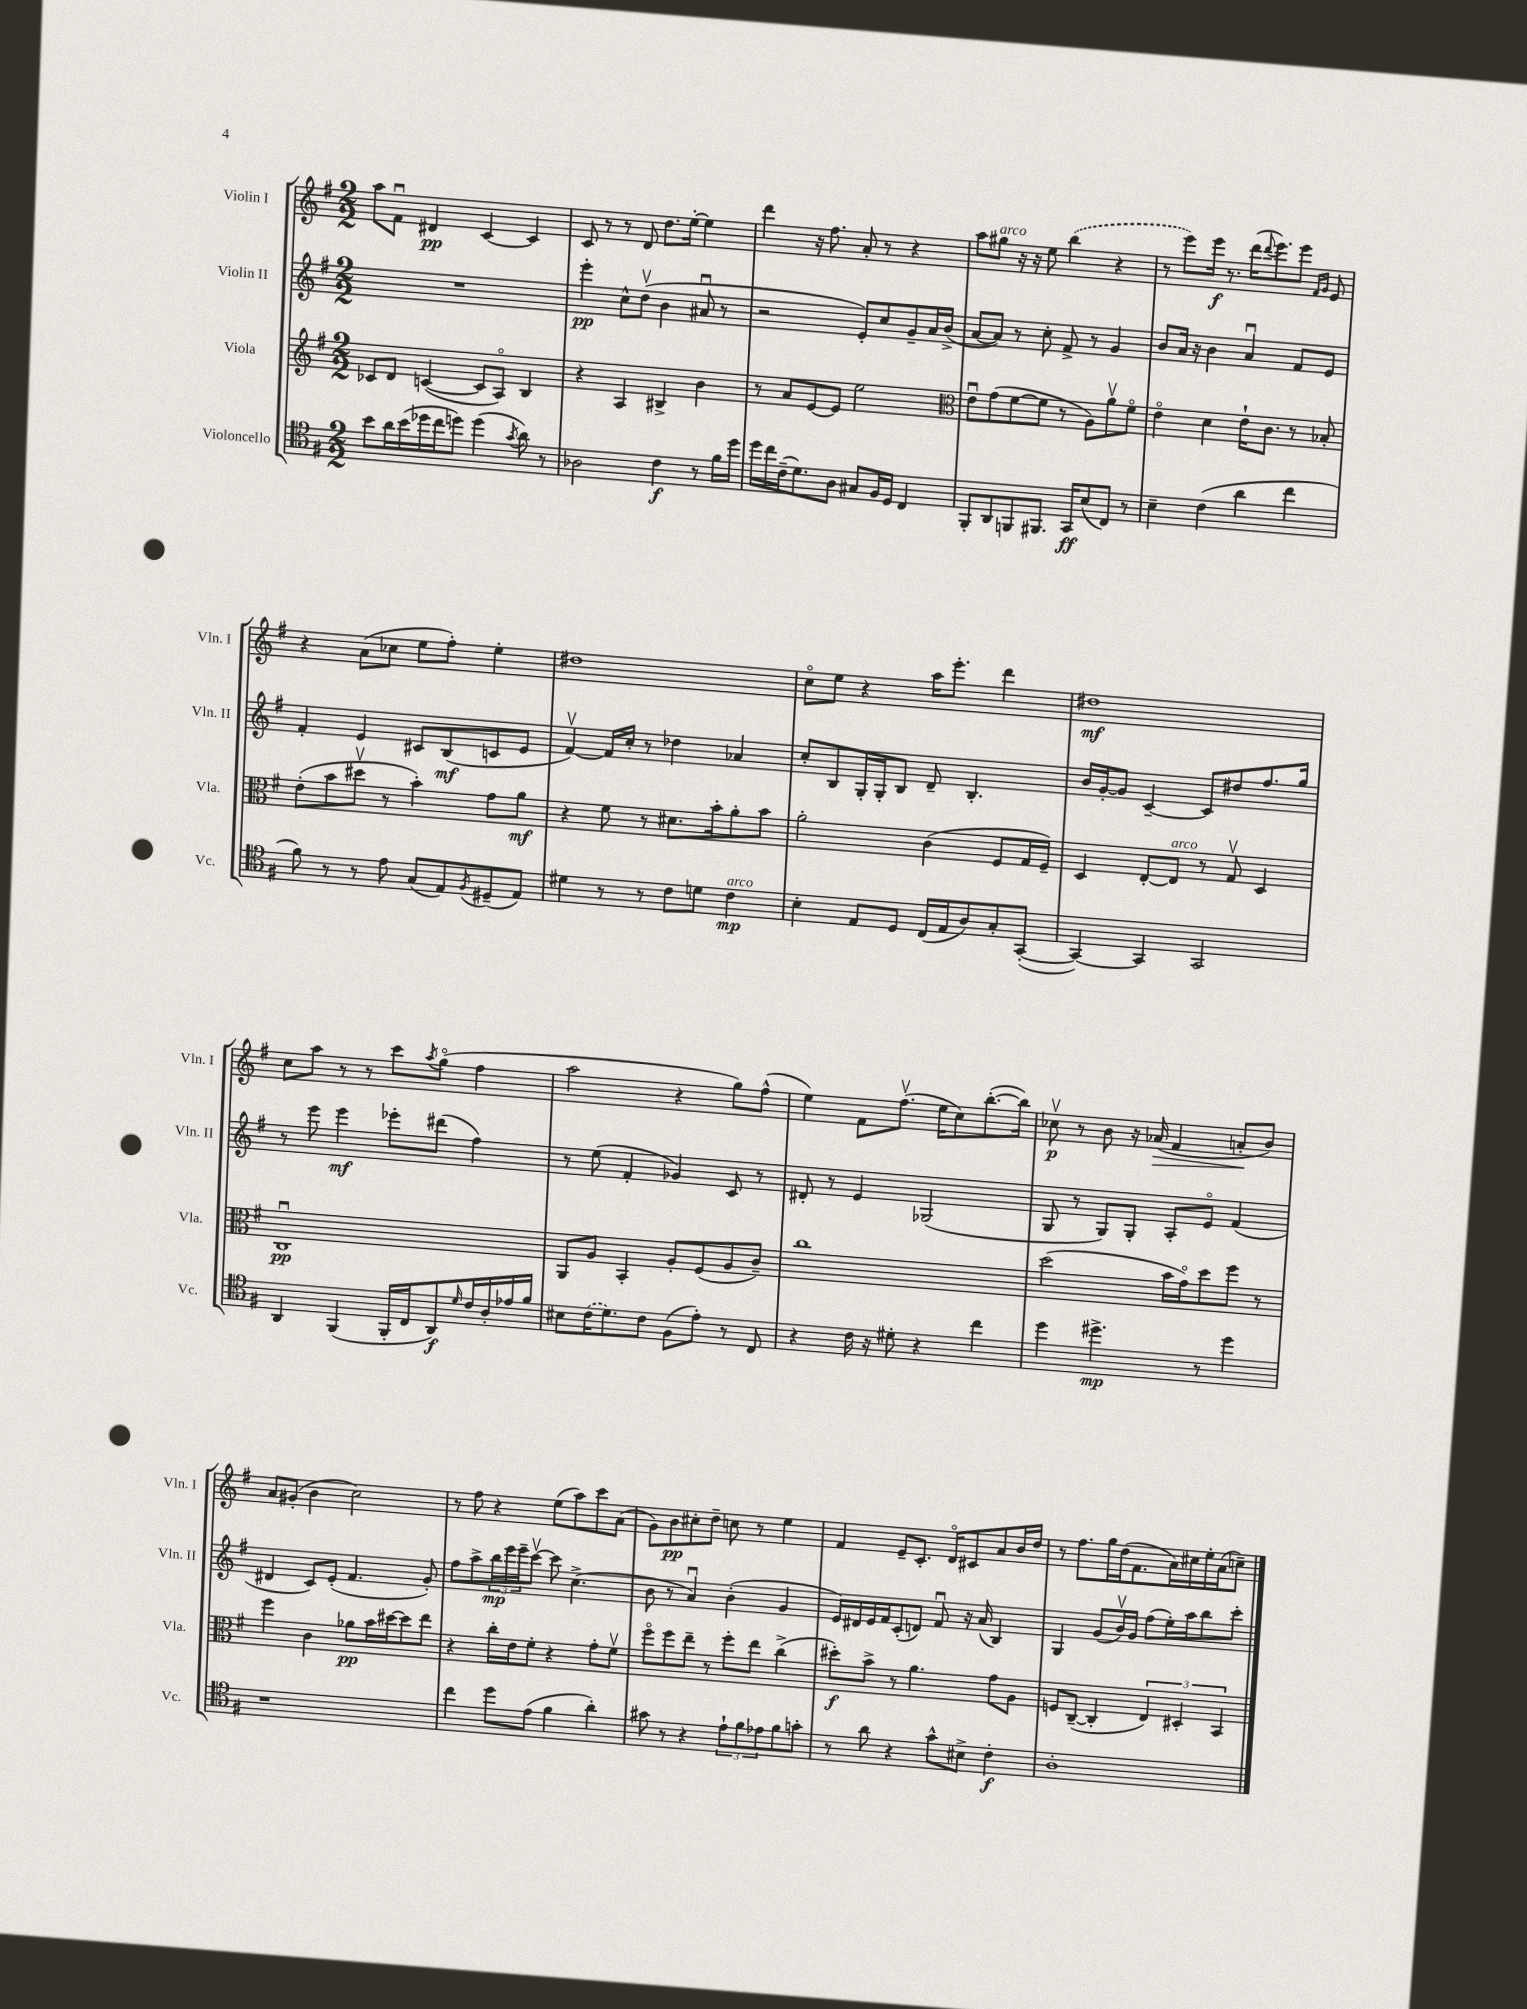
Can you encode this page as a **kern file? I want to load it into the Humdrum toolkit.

**kern	**dynam	**kern	**dynam	**kern	**dynam	**kern	**dynam
*part4	*part4	*part3	*part3	*part2	*part2	*part1	*part1
*staff4	*staff4	*staff3	*staff3	*staff2	*staff2	*staff1	*staff1
*I"Violoncello	*	*I"Viola	*	*I"Violin II	*	*I"Violin I	*
*I'Vc.	*	*I'Vla.	*	*I'Vln. II	*	*I'Vln. I	*
*clefC4	*	*clefG2	*	*clefG2	*	*clefG2	*
*k[f#]	*	*k[f#]	*	*k[f#]	*	*k[f#]	*
*M2/2	*	*M2/2	*	*M2/2	*	*M2/2	*
=66	=66	=66	=66	=66	=66	=66	=66
8b\L	.	8c-X/L	.	1r	.	8aa\L	.
16a\L	.	8d/J	.	.	.	8f#u\J	.
(16b\	.	.	.	.	.	.	.
16dd-X\	.	([4cn/	.	.	.	4d#X/	pp
16cc\J	.	.	.	.	.	.	.
8ddn\J)	.	.	.	.	.	.	.
(4dd\	.	8c/L]	.	.	.	[4c/	.
.	.	8A/J)	.	.	.	.	.
8qg/	.	.	.	.	.	.	.
8a\)	.	4B/	.	.	.	4c/]	.
8r	.	.	.	.	.	.	.
=67	=67	=67	=67	=67	=67	=67	=67
2A-X\	.	4r	.	4eee'\	pp	8c/	.
.	.	.	.	.	.	8r	.
.	.	4A/	.	8cc^^\L	.	8r	.
.	.	.	.	(8ddv\J	.	8d/	.
4c\	f	4B#X^/	.	4b\	.	8.dd\L	.
.	.	.	.	.	.	[16ee'\Jk	.
8r	.	4b\	.	8a#Xu/	.	4ee\]	.
16f#\LL	.	.	.	8r	.	.	.
16dd\JJ	.	.	.	.	.	.	.
=68	=68	=68	=68	=68	=68	=68	=68
16dd\LL	.	8r	.	2r	.	4ddd\	.
16cc\	.	.	.	.	.	.	.
(16c~\J	.	8a/L	.	.	.	.	.
8.d\)	.	.	.	.	.	.	.
.	.	[8e/	.	.	.	16r	.
.	.	.	.	.	.	8.ff#\	.
8A\J	.	8e/J]	.	.	.	.	.
8G#X/L	.	2ee\	.	8e'/L)	.	8a'/	.
16F#/L	.	.	.	8cc/	.	8r	.
16D/JJ	.	.	.	.	.	.	.
4C/	.	.	.	8g~/	.	4r	.
.	.	.	.	16a/L	.	.	.
.	.	.	.	(16b^/JJ	.	.	.
=69	=69	=69	=69	=69	=69	=69	=69
*	*	*clefC3	*	*	*	*	*
8FF#'/L	.	8eu\L	.	[8a/L	.	8aa\L	.
!	!	!	!	!	!	!LO:TX:a:i:t=arco	!
8AA/	.	(8g\	.	8a/J])	.	8gg#X\J	.
8FFn/	.	[8f#\	.	8r	.	16r	.
.	.	.	.	.	.	16r	.
8.FF#X/J	.	8f#\J]	.	8cc'\	.	8ee\	.
.	.	8r	.	8f#^/	.	(4bb\	.
16GG/KL	ff	.	.	.	.	.	.
(8B/	.	8A\L)	.	8r	.	.	.
8C/J)	.	8av\	.	4g/	.	4r	.
8r	.	8f#\J	.	.	.	.	.
=70	=70	=70	=70	=70	=70	=70	=70
4B~\	.	4e\	.	8b/L	.	8r	.
.	.	.	.	16a/Jk	.	8eee\L)	.
.	.	.	.	16r	.	.	.
(4c\	.	4d\	.	4b\	.	16eee\Jk	f
.	.	.	.	.	.	8.r	.
4a\	.	16e`\KL	.	4au/	.	(16ddd\KL	.
.	.	.	.	.	.	8qqddd/	.
.	.	8.c\J	.	.	.	8.eee\)	.
4cc\	.	8r	.	8f#/L	.	8eee\J	.
.	.	.	.	.	.	16qqf#/LL	.
.	.	.	.	.	.	16qqg/JJ	.
.	.	8B-X'/	.	8e/J	.	8e/	.
!!LO:LB:g=z
=71	=71	=71	=71	=71	=71	=71	=71
8f#\)	.	(8e'\L	.	4f#'/	.	4r	.
8r	.	8b\	.	.	.	.	.
8r	.	8dd#Xv\J	.	4e/	.	(8a\L	.
8e\	.	8r	.	.	.	8cc-X\J	.
(8G/L	.	4b'\)	.	8c#X/L	.	8ee\L	.
8E/)	.	.	.	(8B/	mf	8ff#'\J)	.
8qF#/	.	.	.	.	.	.	.
(8D#X~/	.	8g\L	.	8cn/	.	4ee'\	.
8E/J)	.	8a\J	mf	8e/J	.	.	.
=72	=72	=72	=72	=72	=72	=72	=72
4d#X\	.	4r	.	[4f#v/)	.	1dd#X	.
8r	.	8f#\	.	16f#/LL]	.	.	.
.	.	.	.	16cc'/JJ	.	.	.
8r	.	8r	.	8r	.	.	.
8c\L	.	8.d#X\L	.	4dd-X\	.	.	.
8dn\J	.	.	.	.	.	.	.
.	.	16b'\k	.	.	.	.	.
!LO:TX:a:i:t=arco	!	!	!	!	!	!	!
4c\	mp	8a'\	.	4a-X/	.	.	.
.	.	8b\J	.	.	.	.	.
=73	=73	=73	=73	=73	=73	=73	=73
4B'\	.	2a'\	.	8cc'/L	.	8cc\L	.
.	.	.	.	8B/	.	8ee\J	.
8E/L	.	.	.	16G'/L	.	4r	.
.	.	.	.	16G'/J	.	.	.
8D/J	.	.	.	8B/J	.	.	.
(16C/LL	.	(4c\	.	8d~/	.	16aa\KL	.
16E/J	.	.	.	.	.	8.eee'\J	.
8A/)	.	.	.	4.B'/	.	.	.
8G'/	.	8F#/L	.	.	.	4ddd\	.
([8GG'/J	.	16G/L	.	.	.	.	.
.	.	16F#~/JJ)	.	.	.	.	.
=74	=74	=74	=74	=74	=74	=74	=74
4GG/_)	.	4D/	.	16b/LL	.	1dd#X	mf
.	.	.	.	[16g'/J	.	.	.
.	.	.	.	8g/J]	.	.	.
4GG/]	.	[8E'/L	.	[4c~/	.	.	.
!	!	!LO:TX:a:i:t=arco	!	!	!	!	!
.	.	8E/J]	.	.	.	.	.
2GG/	.	8r	.	8c/L]	.	.	.
.	.	8Gv/	.	8dd#X/	.	.	.
.	.	4D/	.	8.ff#/	.	.	.
.	.	.	.	16gg/Jk	.	.	.
!!LO:LB:g=z
=75	=75	=75	=75	=75	=75	=75	=75
4AA/	.	1Cu	pp	8r	.	8cc\L	.
.	.	.	.	8eee\	.	8aa\J	.
(4FF#/	.	.	.	4eee\	mf	8r	.
.	.	.	.	.	.	8r	.
16FF#'/LL	.	.	.	8eee-X'\L	.	8ccc\L	.
16C/J	.	.	.	.	.	.	.
.	.	.	.	.	.	8qaa/	.
8AA/)	f	.	.	(8ddd#X\J	.	(8gg\J	.
16qqd/	.	.	.	.	.	.	.
16c/L	.	.	.	4ff#\)	.	4ff#\	.
16A'/	.	.	.	.	.	.	.
16e-X/	.	.	.	.	.	.	.
16f#/JJ	.	.	.	.	.	.	.
=76	=76	=76	=76	=76	=76	=76	=76
8B#X\L	.	8AA/L	.	8r	.	2aa\	.
(16c\K	.	8A/J	.	(8ee\	.	.	.
8.d\)	.	.	.	.	.	.	.
.	.	4BB'/	.	4f#'/	.	.	.
8c\J	.	.	.	.	.	.	.
(8F#\L	.	8A'/L	.	4g-X/)	.	4r	.
8e'\J)	.	(8F#/	.	.	.	.	.
8r	.	8A/	.	8c/	.	8gg\L)	.
8C/	.	8c~/J)	.	8r	.	(8ff#^^\J	.
=77	=77	=77	=77	=77	=77	=77	=77
4r	.	1cc	.	8d#X'/	.	4ee\)	.
.	.	.	.	8r	.	.	.
16c\	.	.	.	4e/	.	8f#\L	.
16r	.	.	.	.	.	.	.
8d#X'\	.	.	.	.	.	(8.ff#v\J	.
4r	.	.	.	(2G-X/	.	.	.
.	.	.	.	.	.	16ee\KL	.
.	.	.	.	.	.	8cc\)	.
4cc\	.	.	.	.	.	([8.bb'\	.
.	.	.	.	.	.	16bb\Jk])	.
=78	=78	=78	=78	=78	=78	=78	=78
4dd\	.	(2dd\	.	8G/	.	8cc-Xv\	p
.	.	.	.	8r	.	8r	.
4.dd#X^\	mp	.	.	8G/L)	.	8b\	.
.	.	.	.	8G'/J	.	16r	.
!	!	!	!	!	!	!	!LO:HP:b
.	.	.	.	.	.	(16a-X/	>
.	.	16b\LL	.	8A'/L	.	4f#/	.
.	.	16g\J)	.	.	.	.	.
8r	.	8dd\	.	8e/J	.	.	.
4dd#\	.	8ff#\J	.	(4f#/	.	8an'/L	.
.	.	8r	.	.	.	8b/J)	]
!!LO:LB:g=z
=79	=79	=79	=79	=79	=79	=79	=79
1r	.	4ff#\	.	4d#X/	.	8a/L	.
.	.	.	.	.	.	(8g#X'/J	.
.	.	4c\	.	8c/L)	.	4b\	.
.	.	.	.	(8e'/J	.	.	.
.	.	8a-X\L	pp	4.f#/	.	2cc\)	.
.	.	16b\L	.	.	.	.	.
.	.	[16dd#X\J	.	.	.	.	.
.	.	8dd#\]	.	.	.	.	.
.	.	8ee\J	.	8g'/)	.	.	.
=80	=80	=80	=80	=80	=80	=80	=80
4cc\	.	4r	.	8ff#\L	.	8r	.
.	.	.	.	8aa^\	.	8ff#\	.
8dd\L	.	16cc'\LL	.	24bb\L	mp	4r	.
.	.	.	.	24eee\	.	.	.
.	.	16e\J	.	.	.	.	.
.	.	.	.	24eee~\J	.	.	.
(8e\J	.	8f#'\J	.	[8cccv\J	.	.	.
4f#\	.	4r	.	8ccc\]	.	(8ee\L	.
.	.	.	.	(4.cc^\	.	8aa\)	.
4a'\)	.	8g'\L	.	.	.	8ccc\	.
.	.	8f#v\J	.	.	.	(8a\J	.
=81	=81	=81	=81	=81	=81	=81	=81
8g#X\	.	8ff#\L	.	8b\	.	8g\L)	.
8r	.	8ff#\	.	8r	.	8b\	pp
4r	.	8ee~\J	.	4au/)	.	8cc#X'\	.
.	.	8r	.	.	.	8dd~\J	.
12e`\L	.	8ff#'\L	.	(4b'\	.	8ccn\	.
12f#\	.	.	.	.	.	.	.
.	.	8ee\J	.	.	.	8r	.
12e-X\	.	.	.	.	.	.	.
8f#\	.	(4cc^\	.	4g/	.	4ee\	.
8gn'\J	.	.	.	.	.	.	.
=82	=82	=82	=82	=82	=82	=82	=82
8r	.	8dd#X'\L)	f	16e/LL)	.	4f#/	.
.	.	.	.	16d#X/	.	.	.
8a\	.	8b^\J	.	16e/	.	.	.
.	.	.	.	16f#/J	.	.	.
4r	.	8r	.	(8c'/	.	8e~/L	.
.	.	4.a\	.	8dn/J)	.	8.c'/J	.
8g^^\L	.	.	.	8f#u/	.	.	.
.	.	.	.	.	.	16d/KL	.
8B#X^\J	.	.	.	16r	.	8c#X/	.
.	.	.	.	(16a/	.	.	.
4c'\	f	8g\L	.	4B/)	.	8a/	.
.	.	8A\J	.	.	.	16b/L	.
.	.	.	.	.	.	16dd/JJ	.
=83	=83	=83	=83	=83	=83	=83	=83
1A'	.	8Fn/L	.	4G/	.	8r	.
.	.	([8C~/J	.	.	.	8.ff#\L	.
.	.	4C'/]	.	(8g/L	.	.	.
.	.	.	.	.	.	16gg\L	.
.	.	.	.	16bv/L)	.	(16dd\J	.
.	.	.	.	16g/JJ	.	8.f#\	.
.	.	6E/)	.	(8ff#\L	.	.	.
.	.	.	.	16ee'\L)	.	16a\L)	.
.	.	6D#X'/	.	.	.	.	.
.	.	.	.	16aa\J	.	16cc#X\	.
.	.	.	.	8bb\	.	16ee'\	.
.	.	.	.	.	.	(16a\J	.
.	.	6BB/	.	.	.	.	.
.	.	.	.	8ccc'\J	.	8ccn~\J)	.
==	==	==	==	==	==	==	==
*-	*-	*-	*-	*-	*-	*-	*-
